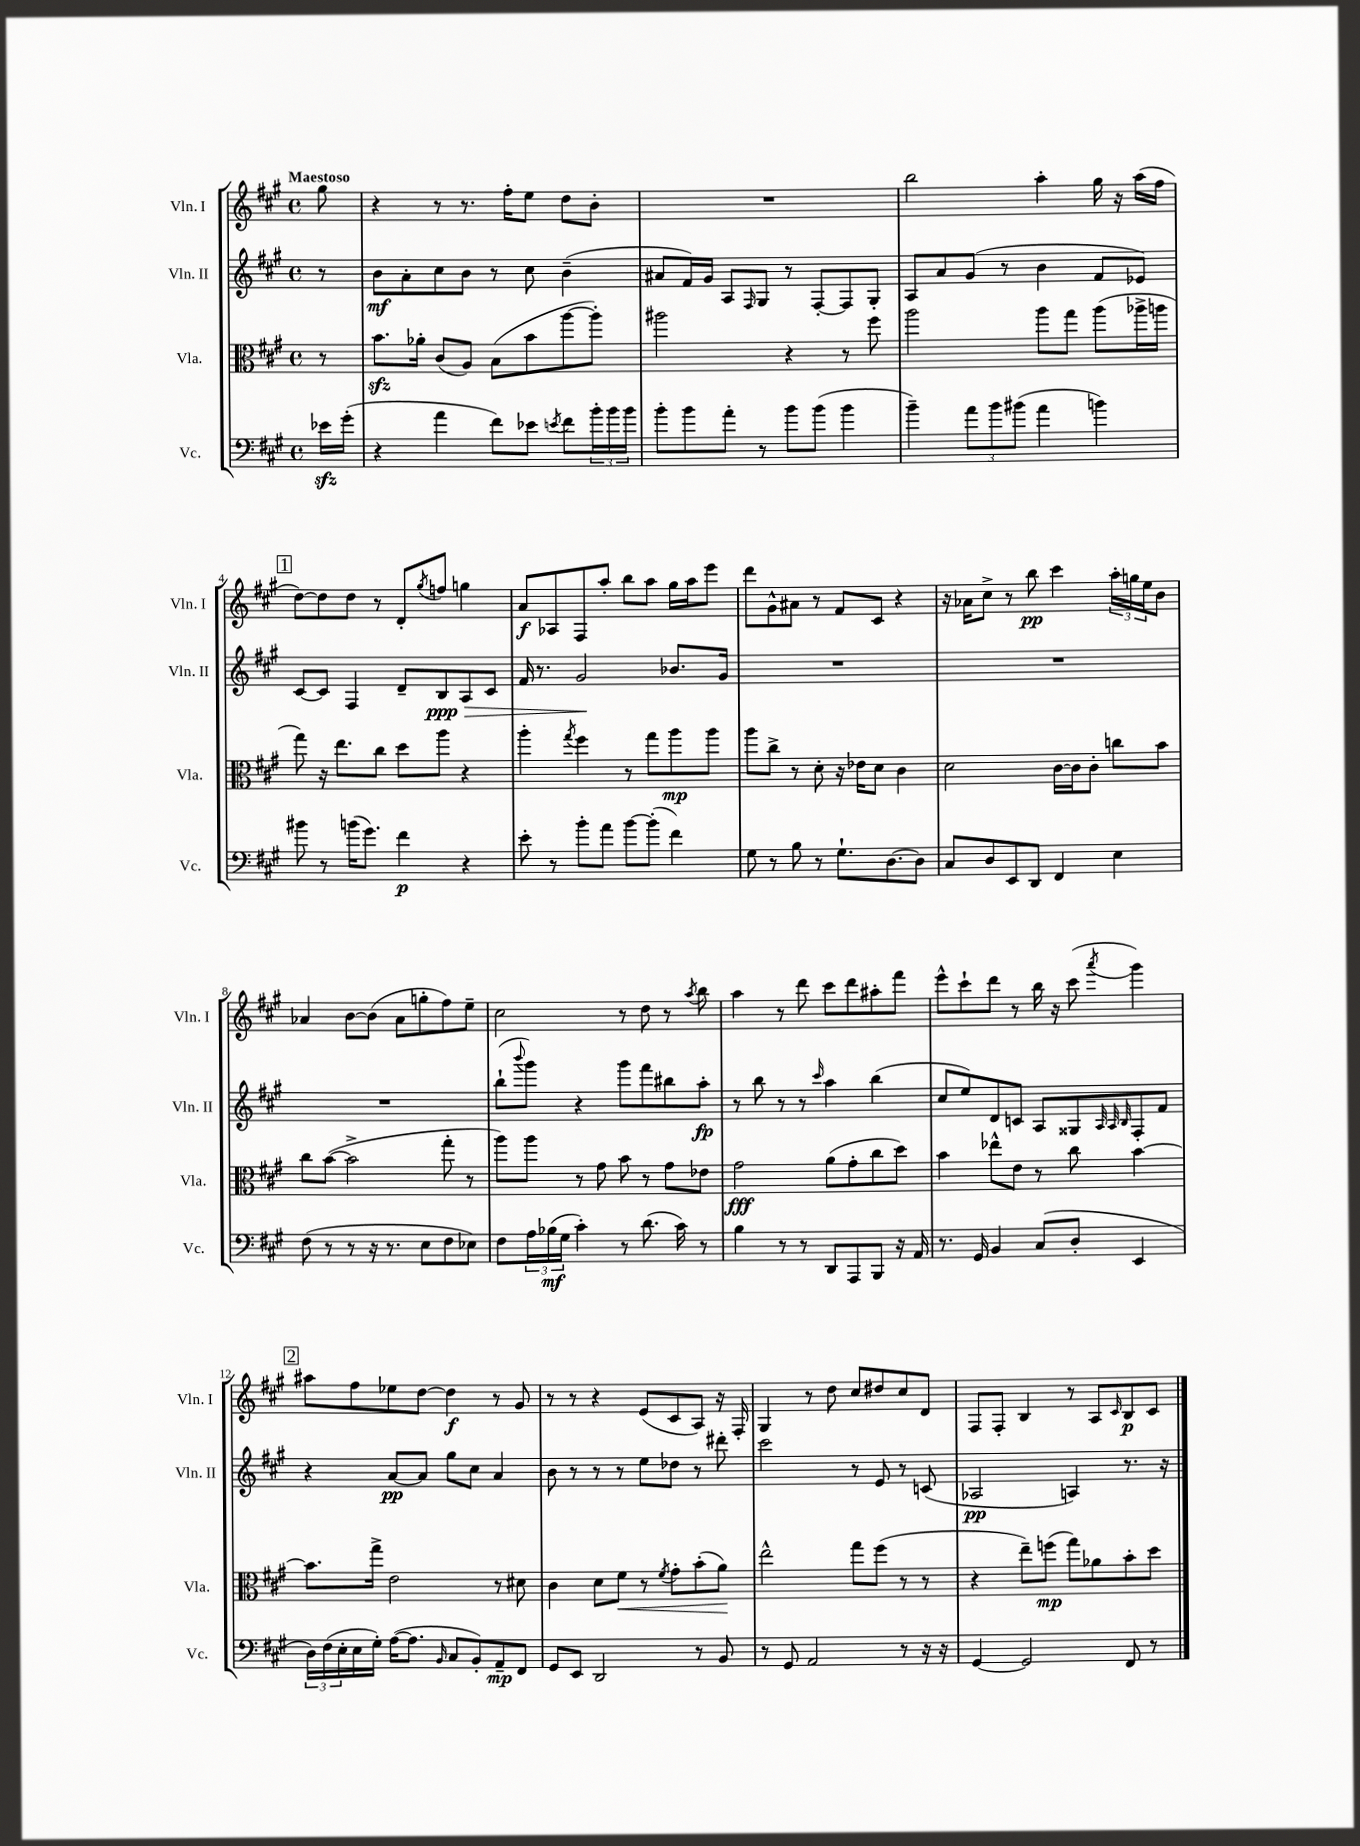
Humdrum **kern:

**kern	**kern	**kern	**kern
*staff4	*staff3	*staff2	*staff1
*clefF4	*clefC3	*clefG2	*clefG2
*k[f#c#g#]	*k[f#c#g#]	*k[f#c#g#]	*k[f#c#g#]
*M4/4	*M4/4	*M4/4	*M4/4
*met(c)	*met(c)	*met(c)	*met(c)
16e-	8r	8r	8gg#
(16g#'	.	.	.
=	=	=	=
4r	8.b	8b	4r
.	.	8a'	.
.	16a-'	.	.
4a	(8c#	8cc#	8r
.	8A)	8b	8.r
8f#)	(8B	8r	.
.	.	.	16ff#'
8e-	8b	8cc#	8ee
8qe	.	.	.
8f#	[8aa	(4b~	8dd
24b'	8aa'])	.	8b'
24b	.	.	.
24b	.	.	.
=	=	=	=
8b'	2aa#	8a#	1r
8b	.	16f#)	.
.	.	16g#	.
8a'	.	8A	.
.	.	16qqF#	.
8r	.	8G#	.
8b	4r	8r	.
(8b	.	[8F#'	.
4b	8r	8F#]	.
.	8ff#	8G#'	.
=	=	=	=
4b~)	2aa	8A	2bb
.	.	8a	.
12a	.	(8g#	.
12b	.	.	.
.	.	8r	.
(12b#	.	.	.
4a	8aa	4b	4aa'
.	8gg#	.	.
4b)	(8aa	8f#	16gg#
.	.	.	16r
.	16aa-^	8e-)	(16aa
.	16aa	.	16ff#
=	=	=	=
8b#	8gg#)	[8c#	[8dd)
8r	16r	8c#]	8dd]
.	8.ee	.	.
(16b	.	4F#	8dd
8.g#)	.	.	.
.	8cc#	.	8r
4f#	8dd	8d~	8d'
.	.	.	8qgg#
.	8aa	8B	8ff
4r	4r	8A	4gg
.	.	8c#	.
=	=	=	=
8e'	4aa'	16f#	8a
.	.	8.r	.
8r	.	.	8A-
.	8qgg#	.	.
8b'	4ff#	2g#	8F#
8a	.	.	8aa'
[8b	8r	.	8bb
(8b']	8gg#	.	8aa
4f#)	8aa	8.b-	16gg#
.	.	.	16aa
.	8aa	.	8eee
.	.	16g#	.
=	=	=	=
8G#	8aa	1r	8ddd
8r	8cc#^	.	8g#^^
8B	8r	.	8a#
8r	8d'	.	8r
8.G#`	16r	.	8f#
.	16e-	.	.
.	8d	.	8c#
[8.D	.	.	.
.	4c#	.	4r
8D]	.	.	.
=	=	=	=
8C#	2d	1r	16r
.	.	.	16a-
8D	.	.	8cc#^
8EE	.	.	8r
8DD	.	.	8bb
4FF#	[16c#	.	4ccc#
.	16c#]	.	.
.	8c#'	.	.
4E	8cc	.	24aa'
.	.	.	24gg
.	.	.	24ee
.	8b	.	8b
=	=	=	=
(8F#	8cc#	1r	4a-
8r	([8b	.	.
8r	2b^]	.	[8b
16r	.	.	(8b]
8.r	.	.	.
.	.	.	8a-
8E	.	.	8gg'
8F#	8gg#'	.	8ff#)
8E-)	8r	.	8ee~
=	=	=	=
8F#	8aa)	(8bb`	2cc#
.	.	8qqbbb	.
24A	8aa	8ggg#)	.
(24B-	.	.	.
24G#	.	.	.
4c#')	8r	4r	.
.	8g#	.	.
8r	8b	8ggg#	8r
(8.d	8r	8fff#	8dd
.	8g#	8bb#	8r
16c#)	.	.	.
.	.	.	8qaa
8r	8e-	8aa'	8bb
=	=	=	=
4B	2g#	8r	4aa
.	.	8bb	.
8r	.	8r	8r
8r	.	8r	8ddd
.	.	16qqccc#	.
8DD	(8a	4aa	8ccc#
8AAA	8g#'	.	8ddd
8BBB	8cc#	(4bb	8aa#'
16r	8dd)	.	8fff#
16AA	.	.	.
=	=	=	=
8.r	4b	8cc#	8eee^^
.	.	8ee)	8ccc#`
16GG#	.	.	.
4BB	8ee-^^	8d	8ddd
.	8e	8c	8r
(8C#	8r	8A	16bb
.	.	.	16r
8D'	8cc#	8G##	(8ccc#
.	.	32qqA	.
.	.	32qqA	.
.	.	32qqB	8qaaa
4EE	[4b	8F#'	4ggg#)
.	.	8f#	.
=	=	=	=
24D)	8.b]	4r	8aa#
(24F#	.	.	.
24E'	.	.	.
16E	.	.	8ff#
16G#')	16gg#^	.	.
([16A	2e	[8a	8ee-
8.A]	.	.	.
.	.	8a]	[8dd
16qqBB	.	.	.
8C#	.	8gg#	4dd]
8BB')	.	8cc#	.
8AA~	8r	4a	8r
8FF#	8d#	.	8g#
=	=	=	=
8GG#	4c#	8b	8r
8EE	.	8r	8r
2DD	8d	8r	4r
.	8f#	8r	.
.	8r	8ee	(8e
.	8qf#	.	.
.	8g#'	8dd-	8c#
8r	(8b'	8r	8A)
8BB	8a)	8ddd#'	16r
.	.	.	16F#'
=	=	=	=
8r	2ee^^	2ccc#	4G#
8GG#	.	.	.
2AA	.	.	8r
.	.	.	8dd
.	8gg#	8r	8cc#
.	(8ff#	8e	8dd#
8r	8r	8r	8cc#
16r	8r	(8c	8d
16r	.	.	.
=	=	=	=
[4GG#	4r	2A-	8F#
.	.	.	8F#'
2GG#]	8ee~)	.	4B
.	(8ff	.	.
.	8gg#)	4A)	8r
.	8a-	.	8A
.	.	.	16qqc#
8FF#	8b'	8.r	8B
8r	8dd	.	8c#
.	.	16r	.
==	==	==	==
*-	*-	*-	*-
